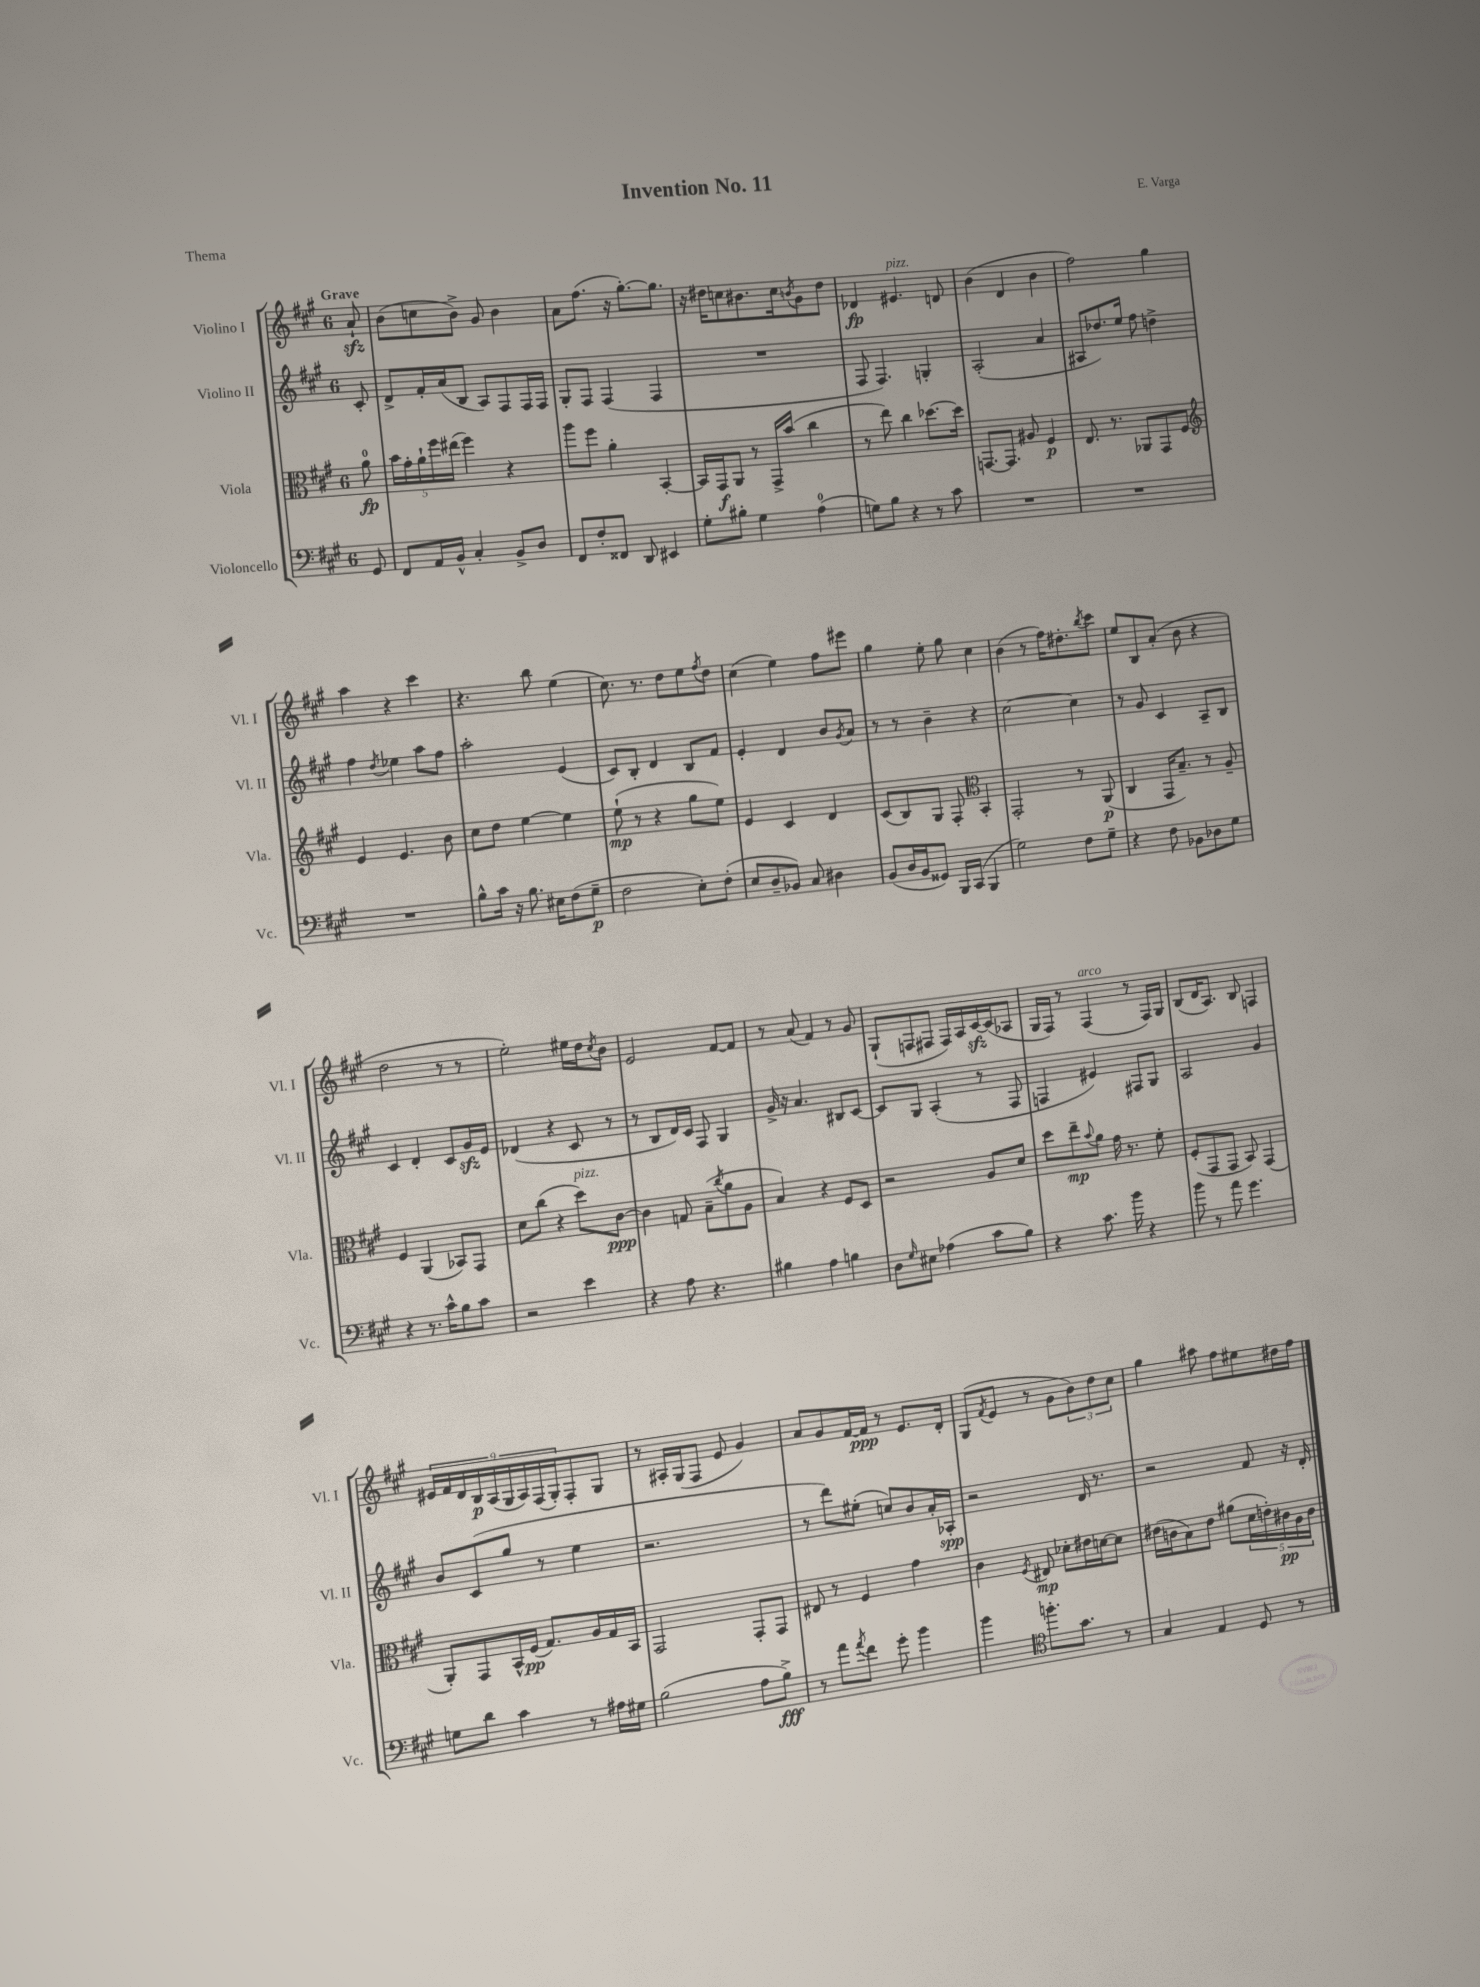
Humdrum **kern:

**kern	**kern	**kern	**kern
*staff4	*staff3	*staff2	*staff1
*clefF4	*clefC3	*clefG2	*clefG2
*k[f#c#g#]	*k[f#c#g#]	*k[f#c#g#]	*k[f#c#g#]
*M6/8	*M6/8	*M6/8	*M6/8
8GG#/	8a\	8c#'/	8a`/
=	=	=	=
8FF#/L	20b\LL	8d^/L	(8b\L
.	20g#'\	.	.
.	20a`\	.	.
16AA/L	.	16f#'/L	8cc\
.	20ff#\	.	.
16BB^^/JJ	.	(16a/J	.
.	(20ee#\JJ	.	.
4C#'/	4ff#\)	8B/J	8b^\J)
.	.	8A/L)	8g#/
8BB^/L	4r	8F#/	4b\
8D/J	.	16F#/L	.
.	.	16F#/JJ	.
=	=	=	=
8FF#/L	8aa\L	8G#'/L	8a\L
8F#'/	8ff#\J	8F#/J	(8.ff#\J
8FF##/J	4a'\	(4F#/	.
.	.	.	16r
8DD/	.	.	[8.gg#'\L)
4EE#/	[4BB'/	4F#/	.
.	.	.	8.gg#\]J
=	=	=	=
8G#'\L	16BB/]LL	2.r	16r
.	16GG#/J	.	16dd#\LK
8B#'\J	8AA/J	.	8cc\
4G#\	8r	.	8.b#\
.	16GG#^/LL	.	.
.	(16b/JJ	.	16cc\k
.	.	.	8qb/
(4A\	4cc#\	.	8g#\
.	.	.	8dd#\J
=	=	=	=
8G\L)	8r	8F#/	4d-/
8B\J	8ee\)	4.F#/)	.
4r	4cc#\	.	4.e#/
8r	[8.dd-\L	4G'/	.
8c#\	.	.	8d/
.	16dd-\]Jk	.	.
=	=	=	=
2.r	[8.GG/L	(2A'/	(4b\
.	8.GG/]J	.	.
.	.	.	4d/
.	8A#/	.	.
.	4F#/	4a/	4b\
=	=	=	=
2.r	8.E/	8A#/L	2ff#\)
.	.	8.dd-/)	.
.	8.r	.	.
.	.	16ee/Jk	.
.	8AA-/L	8ff#\	.
.	8GG#/	4dd^\	4gg#\
.	8F#/J	.	.
=	=	=	=
*	*clefG2	*	*
2.r	4e/	4ff#\	4aa\
.	.	8qdd/	.
.	4.e/	4ee-\	4r
.	.	8aa\L	4ccc#\
.	8b\	8ff#\J	.
=	=	=	=
8B^^\L	8cc#\L	2aa'\	4.r
16c#\Jk	8dd\J	.	.
16r	.	.	.
8.B\	[4ee\	.	.
.	.	.	8bb\
16E#\LK	.	.	.
(8F#\	4ee\]	(4e/	(4ee\
8G#~\J	.	.	.
=	=	=	=
2F#\	(8ee`\	8c#/L)	8.cc#\)
.	8r	8B'/J	.
.	.	.	8.r
.	4r	4d/	.
.	.	.	8dd\L
8E'\L)	8gg#\L	8B/L	8ee\
.	.	.	8qff#/
(8F#'\J	8ee\J)	8f#/J	8dd\J
=	=	=	=
8E/L	4e/	4e'/	(4cc#\
8D~/	.	.	.
8BB-/J)	4c#/	4d/	4ee\)
8C#/	.	.	.
4D#\	4d/	8b/L	8ff#\L
.	.	8qg#/	.
.	.	8a/J	8eee#\J
=	=	=	=
(8BB/L	(8c#/L	8r	4gg#\
16D/L	8B/)	8r	.
16BB/J	.	.	.
8GG##/J)	8G#/J	4b~\	8ee'\
16BBB/LL	8F#'/	.	8gg#\
(16CC#/JJ	.	.	.
*	*clefC3	*	*
4BBB/	4BB'/	4r	4cc#\
=	=	=	=
2G#\)	2GG#'/	[2cc#\	(4b\
.	.	.	8r
.	.	.	16ff#\LK)
.	.	.	8.dd#'\
8F#\L	8r	4cc#\]	.
.	.	.	8qbb/
8G#~\J	(8AA/	.	8ccc#\J
=	=	=	=
4r	4C#/	8r	8ee/L
.	.	8g#/	8B/
8F#\	16GG#/LK	4c#/	(8a'/J
.	8.B~/J)	.	.
8BB-\L	.	.	8b\
8D-\	8r	8A~/L	4r
8G#\J	8A~/	8B/J	.
=	=	=	=
4r	4F#/	4c#/	2dd\
8.r	(4AA/	4d'/	.
16c#^^\LK	.	.	.
8B\	8BB-/L)	8c#/L	8r
8c#\J	8GG#/J	16g#/L	8r
.	.	16e/JJ	.
=	=	=	=
2r	8d\L	(4d-/	2ee'\)
.	(8cc#\J	.	.
.	4r	4r	.
4e\	8dd\L)	8c#/	16ee#\LL
.	.	.	16dd\J
.	.	.	8qcc#/
.	[8c#\J	8r	8b\J
=	=	=	=
4r	4c#\]	8r	2e/
.	.	8B/L	.
8A\	8G/	16d/L)	.
.	.	16c#/JJ	.
4.r	(8B~\L	8F#/	.
.	8qcc#/	.	.
.	8a\	4G#/	[8f#/L
.	8A\J	.	8f#/]J
=	=	=	=
4B#\	4B/)	16g#^/	8r
.	.	16r	.
.	.	4.a/	(8a/
4A\	4r	.	4f#/)
4B\	8F#/L	8B#/L	8r
.	8D/J	[8c#/J	8g#/
=	=	=	=
8D\L	2r	8c#/]L	(8G#`/L
16qqG#/	.	.	.
8E#\J	.	8G#/J	8F/
(4A-\	.	(4A'/	8F#/J
.	.	.	16F#/LL)
.	.	.	16A/
8c#\L	8A/L	8r	[16c#/
.	.	.	(16c#/]J
8B\J)	8d/J	8F#/	8A-/J
=	=	=	=
4r	8dd\L	4F/	16G#/LL
.	.	.	16F#/JJ)
.	8ee~\	.	8r
.	8qqb/	.	.
8.c#\	8a\J	4e#/)	(4F#/
.	16g#\	.	.
16b\	8.r	.	.
4r	.	8F#/L	8r
.	8f#'\	8G#/J	16F#/LL)
.	.	.	16G#/JJ
=	=	=	=
8b\	(8F#'/L	2A/	(8B/L
8r	8GG#/	.	16d/K
.	.	.	8.A/J)
8a\	8GG#/J	.	.
4.g#\	8BB/)	.	8B/
.	(4GG#/	4g#/	4F/
=	=	=	=
8G\L	8AA'/L)	8b/L	18e#/LL
.	.	.	18f#/
.	.	.	18d/
8d\J	8GG#/	(8c#/	.
.	.	.	18B/
.	.	.	(18A/
4c#\	16BB^^/L	8gg#/J	.
.	.	.	18G#/
.	(16F#/JJ	.	.
.	.	.	18A/)
.	8.G#/L)	8r	.
.	.	.	(18F#/
.	.	.	18G#'/J)
8r	.	4ee\	8F#'/
.	16A/L	.	.
16A#\LL	16G#/	.	8G#/J
16G#\JJ	16BB/JJ	.	.
=	=	=	=
(2B\	2GG#/	2.r	8r
.	.	.	16A#'/LL
.	.	.	(16G#/J
.	.	.	8F#/J
.	.	.	8e/
8A\L	8GG#'/L	.	4g#/)
8B^\J)	8GG#/J	.	.
=	=	=	=
8r	8E#/	8r	8a/L
8a\L	8r	8ddd\L)	8g#/
8qa/	.	.	.
8f#\J	4F#/	(8ee#'\J	[16f#/L
.	.	.	16f#/]JJ
8g#'\	.	8cc/L)	8r
4b\	4g#\	8b/	8.e/L
.	.	16a'/L	.
.	.	16A-'/JJ	16d'/Jk
=	=	=	=
4b\	4c#\	2r	(8G#/L
.	.	.	8qf#/
.	.	.	8e/J
*clefC4	*	*	*
.	8qF#/	.	.
8.ff'\L	8E#/	.	8r
.	8d-'\L	.	8g#\L
8.g#\J	.	.	.
.	16e#\L	16d/	12b\)
.	[16d\J	8.r	.
.	.	.	12dd\
8r	8d\]J	.	.
.	.	.	12cc#\J
=	=	=	=
4G#/	(16e#\LL	2r	4gg#\
.	16c\J	.	.
.	8B\)	.	.
4E/	8e#\J	.	8aa#\
.	(8a#\L	.	8ff#\L
8D/	20d\L	8f#/	8ee#\
.	20e'\)	.	.
.	20c#\	.	.
8r	.	16r	16dd#\L
.	20A\	.	.
.	.	16d'/	16ff#\JJ
.	20c#\JJ	.	.
==	==	==	==
*-	*-	*-	*-
